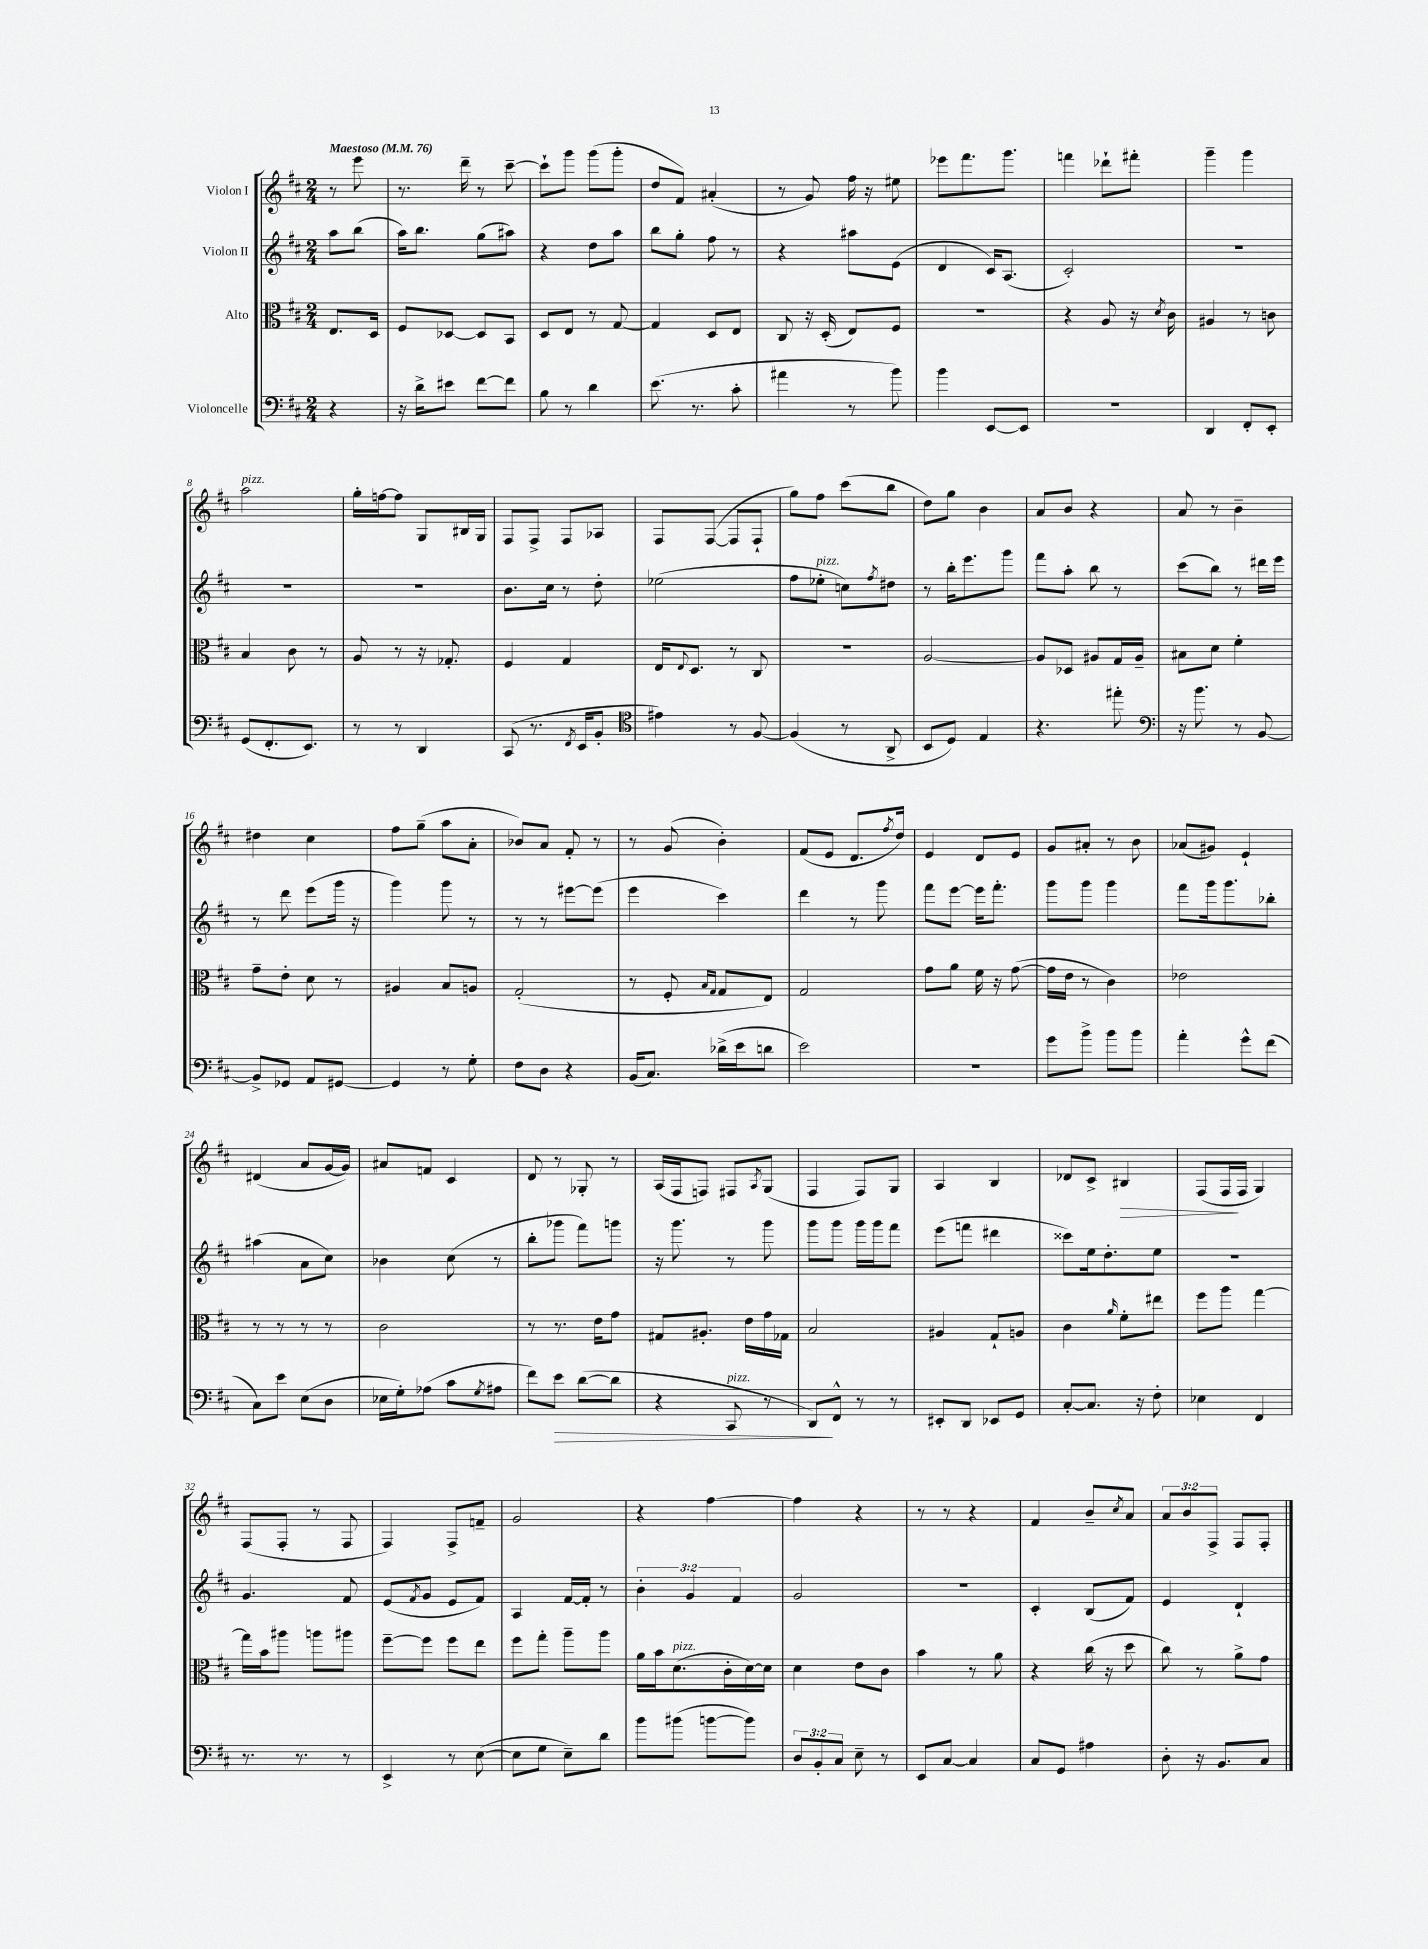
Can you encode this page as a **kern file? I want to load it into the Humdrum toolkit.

**kern	**kern	**kern	**kern
*staff4	*staff3	*staff2	*staff1
*clefF4	*clefC3	*clefG2	*clefG2
*k[f#c#]	*k[f#c#]	*k[f#c#]	*k[f#c#]
*M2/4	*M2/4	*M2/4	*M2/4
*MM76	*MM76	*MM76	*MM76
4r	8.E	8aa	8r
.	.	(8bb	8eee
.	16D	.	.
=	=	=	=
16r	8F#	16aa)	8.r
16d^	.	8.bb	.
8e#	[8D-	.	.
.	.	.	16ddd~
[8f#	8D-]	(8gg	8r
8f#]	8BB	8aa#)	[8ccc#~
=	=	=	=
8B	8D	4r	8ccc#`]
8r	8E	.	8ggg
4d	8r	8dd	(8ggg
.	[8G	8aa	8ggg'
=	=	=	=
(8.e	4G]	8bb	8dd
.	.	8gg'	8f#)
8.r	.	.	.
.	8D	8ff#	(4a#'
8c#'	8E	8r	.
=	=	=	=
4a#	8C#	4r	8r
.	16r	.	8g)
.	(16D'	.	.
8r	8E)	8aa#	16ff#
.	.	.	16r
8b)	8F#	(8e	8ee#
=	=	=	=
4b	2r	4d	8eee-
.	.	.	8.fff#
[8EE	.	16c#)	.
.	.	(8.A	8.ggg
8EE]	.	.	.
=	=	=	=
2r	4r	2c#')	4fff
.	8A	.	8ddd-`
.	16r	.	8fff#'
.	8qd	.	.
.	16c#	.	.
=	=	=	=
4DD	4A#	2r	4ggg~
8FF#'	8r	.	4ggg
8EE'	8c	.	.
=	=	=	=
(8GG	4B	2r	2aa
8.FF#'	.	.	.
.	8c#	.	.
8.EE)	.	.	.
.	8r	.	.
=	=	=	=
8r	8A	2r	16gg'
.	.	.	[16ff
8r	8r	.	8ff]
4DD	16r	.	8G
.	8.G-'	.	.
.	.	.	16B#
.	.	.	16G
=	=	=	=
(8CC#	4F#	8.b	8F#
8.r	.	.	8F#^
.	.	16cc#	.
.	4G	8r	8F#
8qFF#	.	.	.
16EE	.	.	.
8BB'	.	8dd'	8A-
=	=	=	=
*clefC4	*	*	*
4e#)	16E	(2ee-	8F#
.	8qqE	.	.
.	8.D	.	.
.	.	.	([8F#
8r	8r	.	8F#]
[8F#	8C#	.	8F#`
=	=	=	=
(4F#]	2r	8ff#	8gg)
.	.	8ee-'	8ff#
8r	.	8cc)	(8ccc#
.	.	8qff#	.
8AA^	.	8dd#	8bb
=	=	=	=
8BB	[2A	8r	8dd)
8D)	.	16bb'	8gg
.	.	8.eee	.
4E	.	.	4b
.	.	8ggg	.
=	=	=	=
4.r	8A]	8fff#	8a
.	8D-	8aa'	8b
.	8A#	8bb	4r
8ee#'	16G	8r	.
.	16A#~	.	.
=	=	=	=
*clefF4	*	*	*
16r	8B#	(8ccc#	8a
8.b	.	.	.
.	8d	8bb)	8r
8r	4f#'	8r	4b~
[8BB	.	16ddd#	.
.	.	16eee	.
=	=	=	=
8BB^]	8g~	8r	4dd#
8GG-	8e'	8ddd	.
8AA	8d	(8eee	4cc#
[8GG#	8r	16ggg	.
.	.	16r	.
=	=	=	=
4GG#]	4A#	4ggg)	8ff#
.	.	.	(8gg~
8r	8B	8ggg	8aa
8G'	8A	8r	8a'
=	=	=	=
8F#	(2G'	8r	8b-)
8D	.	8r	8a
4r	.	[8eee#	8f#'
.	.	(8eee#]	8r
=	=	=	=
(16BB	8r	4eee	8r
8.C#)	.	.	.
.	8F#'	.	(8g
.	16qqB	.	.
.	16qqG	.	.
(16d-^	8G	4ccc#)	4b')
16e	.	.	.
8d	8E)	.	.
=	=	=	=
2e)	2G	4ddd	(8f#
.	.	.	8e
.	.	8r	8.d
.	.	8ggg	.
.	.	.	8qff#
.	.	.	16dd)
=	=	=	=
2r	8g	8fff#	4e
.	8a	[8eee	.
.	16f#	16eee]	8d
.	16r	8.fff#'	.
.	([8g	.	8e
=	=	=	=
8g	16g]	8ggg	8g
.	16e	.	.
8b^	8r	8ggg	8a#'
8b	4c#)	4ggg	8r
8b	.	.	8b
=	=	=	=
4a'	2e-	8fff#	(8a-
.	.	16ggg	8g#)
.	.	8.ggg	.
8g^^	.	.	4e`
(8f#	.	8bb-'	.
=	=	=	=
8C#)	8r	(4aa#	(4d#
8e	8r	.	.
(8E	8r	8a	8a
8D	8r	8cc#)	[16g
.	.	.	16g])
=	=	=	=
16E-	2c#	4b-	8a#
16G')	.	.	.
(8A-	.	.	8f
8c#	.	(8cc#	4c#
8qG	.	.	.
8A#	.	8r	.
=	=	=	=
8f#)	8r	8bb'	8d
8e	8.r	8ggg-	8r
([8d	.	8fff#)	8G-'
.	16e	.	.
8d]	8g	8ggg	8r
=	=	=	=
4r	8G#	16r	(16A
.	.	8.ggg	16F#
.	8.A#'	.	8F)
8CC#	.	8r	8F#
.	16e	.	.
.	.	.	8qA
8r	16g	8ggg	(8G
.	16G-	.	.
=	=	=	=
8DD)	2B	8ggg	4F#
8FF#^^	.	8ggg	.
8r	.	16ggg	8F#)
.	.	16ggg	.
8r	.	8fff#	8G
=	=	=	=
8EE#'	4A#	(8eee	4A
8DD	.	8fff	.
8EE-	8G`	4ddd#	4B
8GG	8A	.	.
=	=	=	=
[8C#'	4c#	8ccc##)	8d-
8.C#]	.	16ee	8c#^
.	.	8.dd'	.
.	16qqa	.	.
.	8f#'	.	4B#
16r	.	.	.
8F#'	8ee#	8ee	.
=	=	=	=
4E-	8ff#	2r	(8F#
.	8aa	.	16F#
.	.	.	16F#
4FF#	[4gg	.	4G)
=	=	=	=
8.r	16gg]	4.g	(8F#
.	16b	.	.
.	8aa#	.	8F#'
8.r	.	.	.
.	8aa	.	8r
8r	8aa#	8f#	8F#
=	=	=	=
4EE^	[8ff#~	(8e	4F#)
.	.	8qf#	.
.	8ff#]	8g	.
8r	8ff#	8e	8F#^
([8E	8ee	8f#)	8f~
=	=	=	=
8E]	8ff#	4A	2g
8G	8gg'	.	.
8E~)	8aa~	[16f#	.
.	.	16f#']	.
8d	8aa	8r	.
=	=	=	=
8b	16a	6b'	4r
.	16b	.	.
(8b#	(8.d	.	.
.	.	6g	.
[8b	.	.	[4ff#
.	16c#'	.	.
.	.	6f#	.
8b])	[16d)	.	.
.	16d]	.	.
=	=	=	=
12D	4d	2g	4ff#]
12BB'	.	.	.
12C#	.	.	.
8E~	8e	.	4r
8r	8c#	.	.
=	=	=	=
8EE	4b	2r	8r
[8C#	.	.	8r
4C#]	8r	.	4r
.	8a	.	.
=	=	=	=
8C#	4r	4c#'	4f#
8GG	.	.	.
4A#	(16cc#	(8B	8b~
.	16r	.	.
.	.	.	8qcc#
.	8dd	8f#)	8a
=	=	=	=
8D'	8cc#)	4e	12a
.	.	.	12b
16r	8r	.	.
.	.	.	12F#^
8.BB	.	.	.
.	8a^	4d`	8F#
8C#	8g	.	8F#'
==	==	==	==
*-	*-	*-	*-
